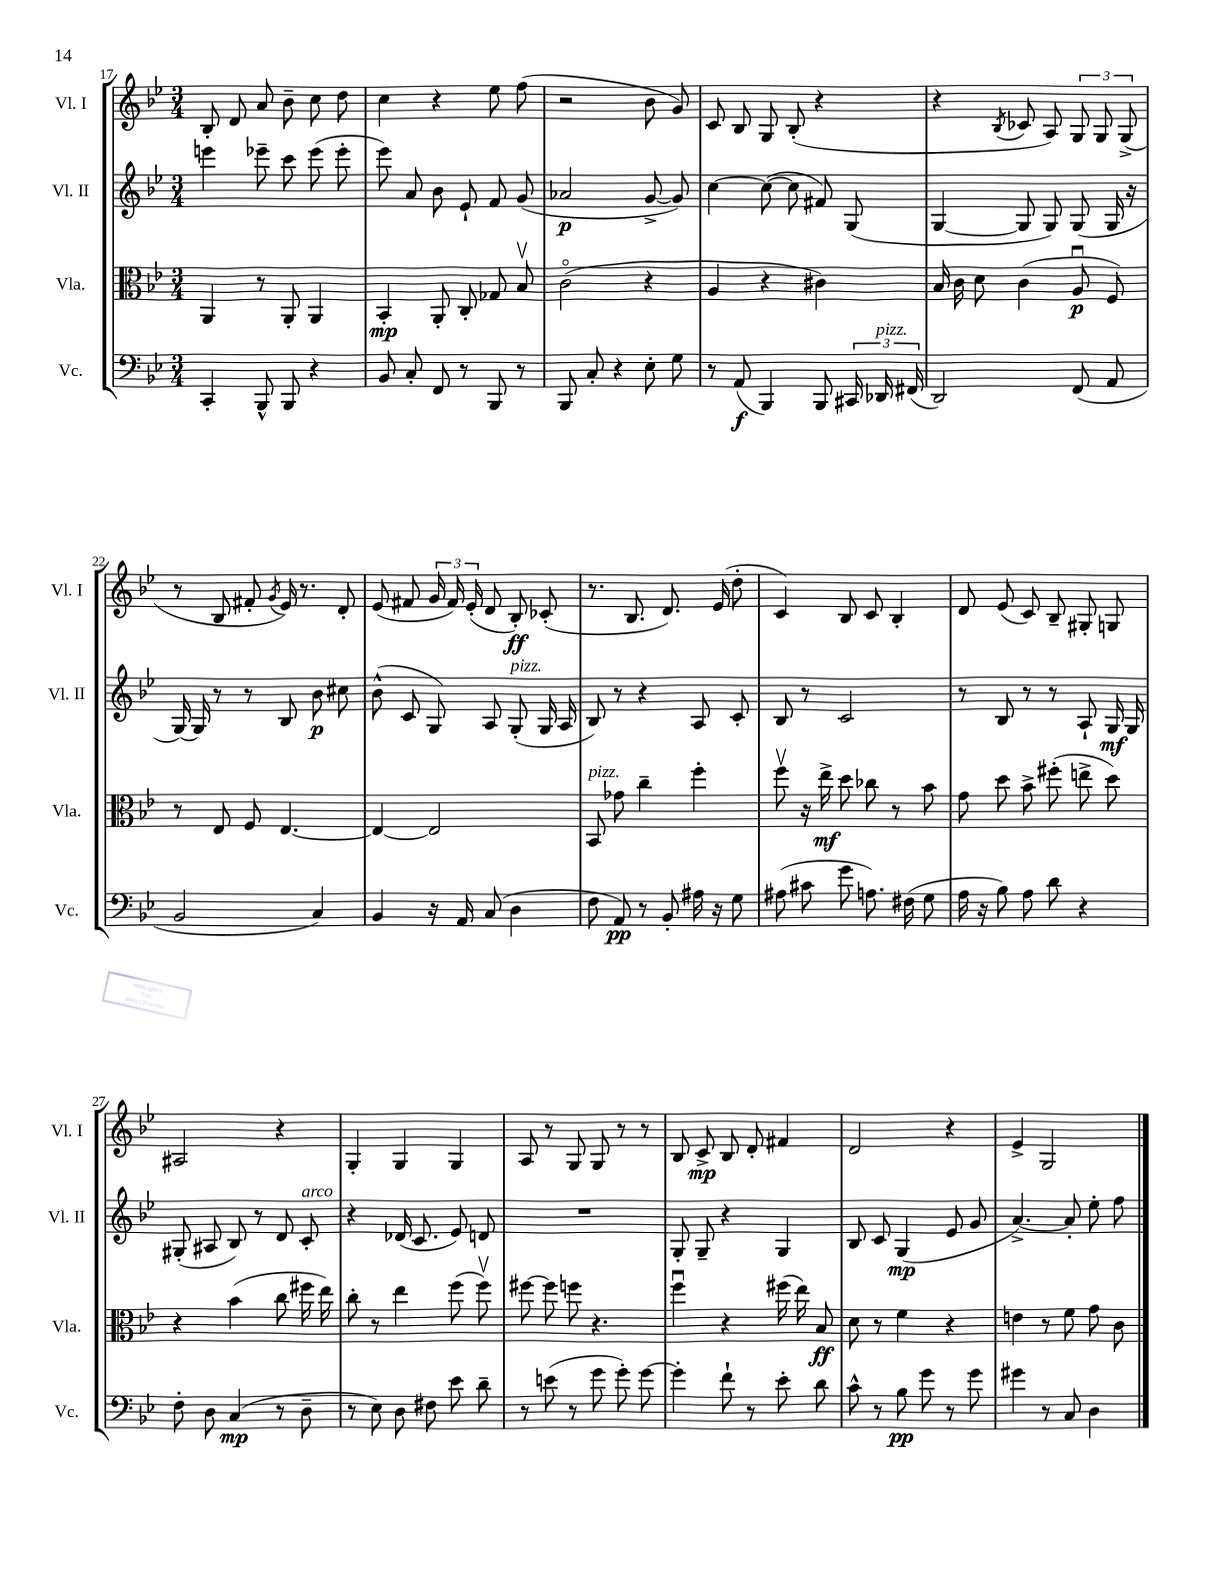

**kern	**kern	**kern	**kern
*staff4	*staff3	*staff2	*staff1
*clefF4	*clefC3	*clefG2	*clefG2
*k[b-e-]	*k[b-e-]	*k[b-e-]	*k[b-e-]
*M3/4	*M3/4	*M3/4	*M3/4
4CC'/	4AA/	4eee\	8B-'/
.	.	.	8d/
8BBB-^^/	8r	8eee-~\	8a/
8BBB-/	8AA'/	8ccc\	8b-~\
4r	4AA/	(8eee-\	8cc\
.	.	8eee-'\	8dd\
=	=	=	=
8BB-/	4BB-'/	8eee-\)	4cc\
8C'/	.	8a/	.
8FF/	8AA'/	8b-\	4r
8r	8C'/	8e-`/	.
8BBB-/	8G-/	8f/	8ee-\
8r	8B-v/	(8g/	(8ff\
=	=	=	=
8BBB-/	(2co\	2a-/	2r
8C'/	.	.	.
4r	.	.	.
8E-'\	4r	[8g^/	8b-\
8G\	.	8g/])	8g/)
=	=	=	=
8r	4A/	[4cc\	8c/
(8AA/	.	.	8B-/
4BBB-/)	4r	(8cc\_	8G/
.	.	8cc\]	(8B-'/
8BBB-/	4c#\)	8f#/)	4r
24CC#/	.	(8G/	.
24DD-/	.	.	.
(24FF#/	.	.	.
=	=	=	=
2DD/)	16B-/	[4G/	4r
.	16c\	.	.
.	8d\	.	.
.	.	.	8qB-/
.	(4c\	8G/]	8c-/
.	.	8G/)	8A/)
(8FF/	8Au/	(8G/	12G/
.	.	.	12G/
8AA/	8F/)	16G/	.
.	.	.	(12G^/
.	.	16r	.
=	=	=	=
2BB-/	8r	[16G/)	8r
.	.	16G/]	.
.	8E-/	8r	8B-/
.	8F/	8r	8f#'/
.	.	.	8qg/
.	[4.E-/	8B-/	16e-/)
.	.	.	8.r
4C/)	.	8b-\	.
.	.	8cc#\	8d'/
=	=	=	=
4BB-/	4E-/_	(8b-^^\	(8e-/
.	.	8c/	8f#/
16r	2E-/]	8G/)	24g/
.	.	.	24f#/)
16AA/	.	.	.
.	.	.	(24e-'/
(8C/	.	8A/	8d/
4D\	.	(8G'/	8B-'/)
.	.	16G/	(8c-'/
.	.	16A/	.
=	=	=	=
8F\	8BB-/	8B-/)	8.r
8AA/)	8g-\	8r	.
.	.	.	8.B-/
8r	4cc~\	4r	.
8BB-'/	.	.	8.d/)
16A#\	4ff'\	8A/	.
16r	.	.	(16e-/
8G\	.	8c'/	8dd'\
=	=	=	=
(8A#\	8ffv\	8B-/	4c/)
8c#\	16r	8r	.
.	16ee-^\	.	.
8g\	8dd\	2c/	8B-/
8.A\)	8cc-\	.	8c/
.	8r	.	4B-'/
(16F#\	.	.	.
8G\	8b-\	.	.
=	=	=	=
16A\	8g\	8r	8d/
16r	.	.	.
8B-\)	8dd\	8B-/	(8e-/
8A\	8b-^\	8r	8c/)
8d\	(8ff#'\	8r	8B-~/
4r	8ee^\	8A`/	8G#'/
.	8dd\)	16G/	8G/
.	.	16G/	.
=	=	=	=
8F'\	4r	(8G#'/	2A#/
8D\	.	8A#/	.
(4C/	(4b-\	8B-/)	.
.	.	8r	.
8r	8cc\	8d/	4r
8D~\	16ff#\	8c'/	.
.	16ee-\)	.	.
=	=	=	=
8r	8cc'\	4r	4G'/
8E-\)	8r	.	.
8D\	4ee-\	(16d-/	4G/
.	.	8.c/	.
8F#\	.	.	.
8e-\	(8ff\	8e-/)	4G/
8d~\	8ffv\)	8d/	.
=	=	=	=
8r	[8ff#\	2.r	8A/
(8e\	8ff#\]	.	8r
8r	8ff\	.	8G/
8g\	4.r	.	8G/
8g'\)	.	.	8r
[8g\	.	.	8r
=	=	=	=
4g'\]	4ffu\	8G'/	8B-/
.	.	8G~/	8c^/
8f`\	4r	4r	8B-/
8r	.	.	8d'/
8e-'\	(16ff#\	4G/	4f#/
.	16ee-\)	.	.
8d\	8B-/	.	.
=	=	=	=
8c^^\	8d\	8B-/	2d/
8r	8r	8c/	.
8B-\	4f\	(4G/	.
8g\	.	.	.
8r	4r	8e-/	4r
8g\	.	8g/	.
=	=	=	=
4g#\	4e\	[4.a^/)	4e-^/
8r	8r	.	2G/
8C/	8f\	8a'/]	.
4D\	8g\	8ee-'\	.
.	8c\	8ff\	.
==	==	==	==
*-	*-	*-	*-
